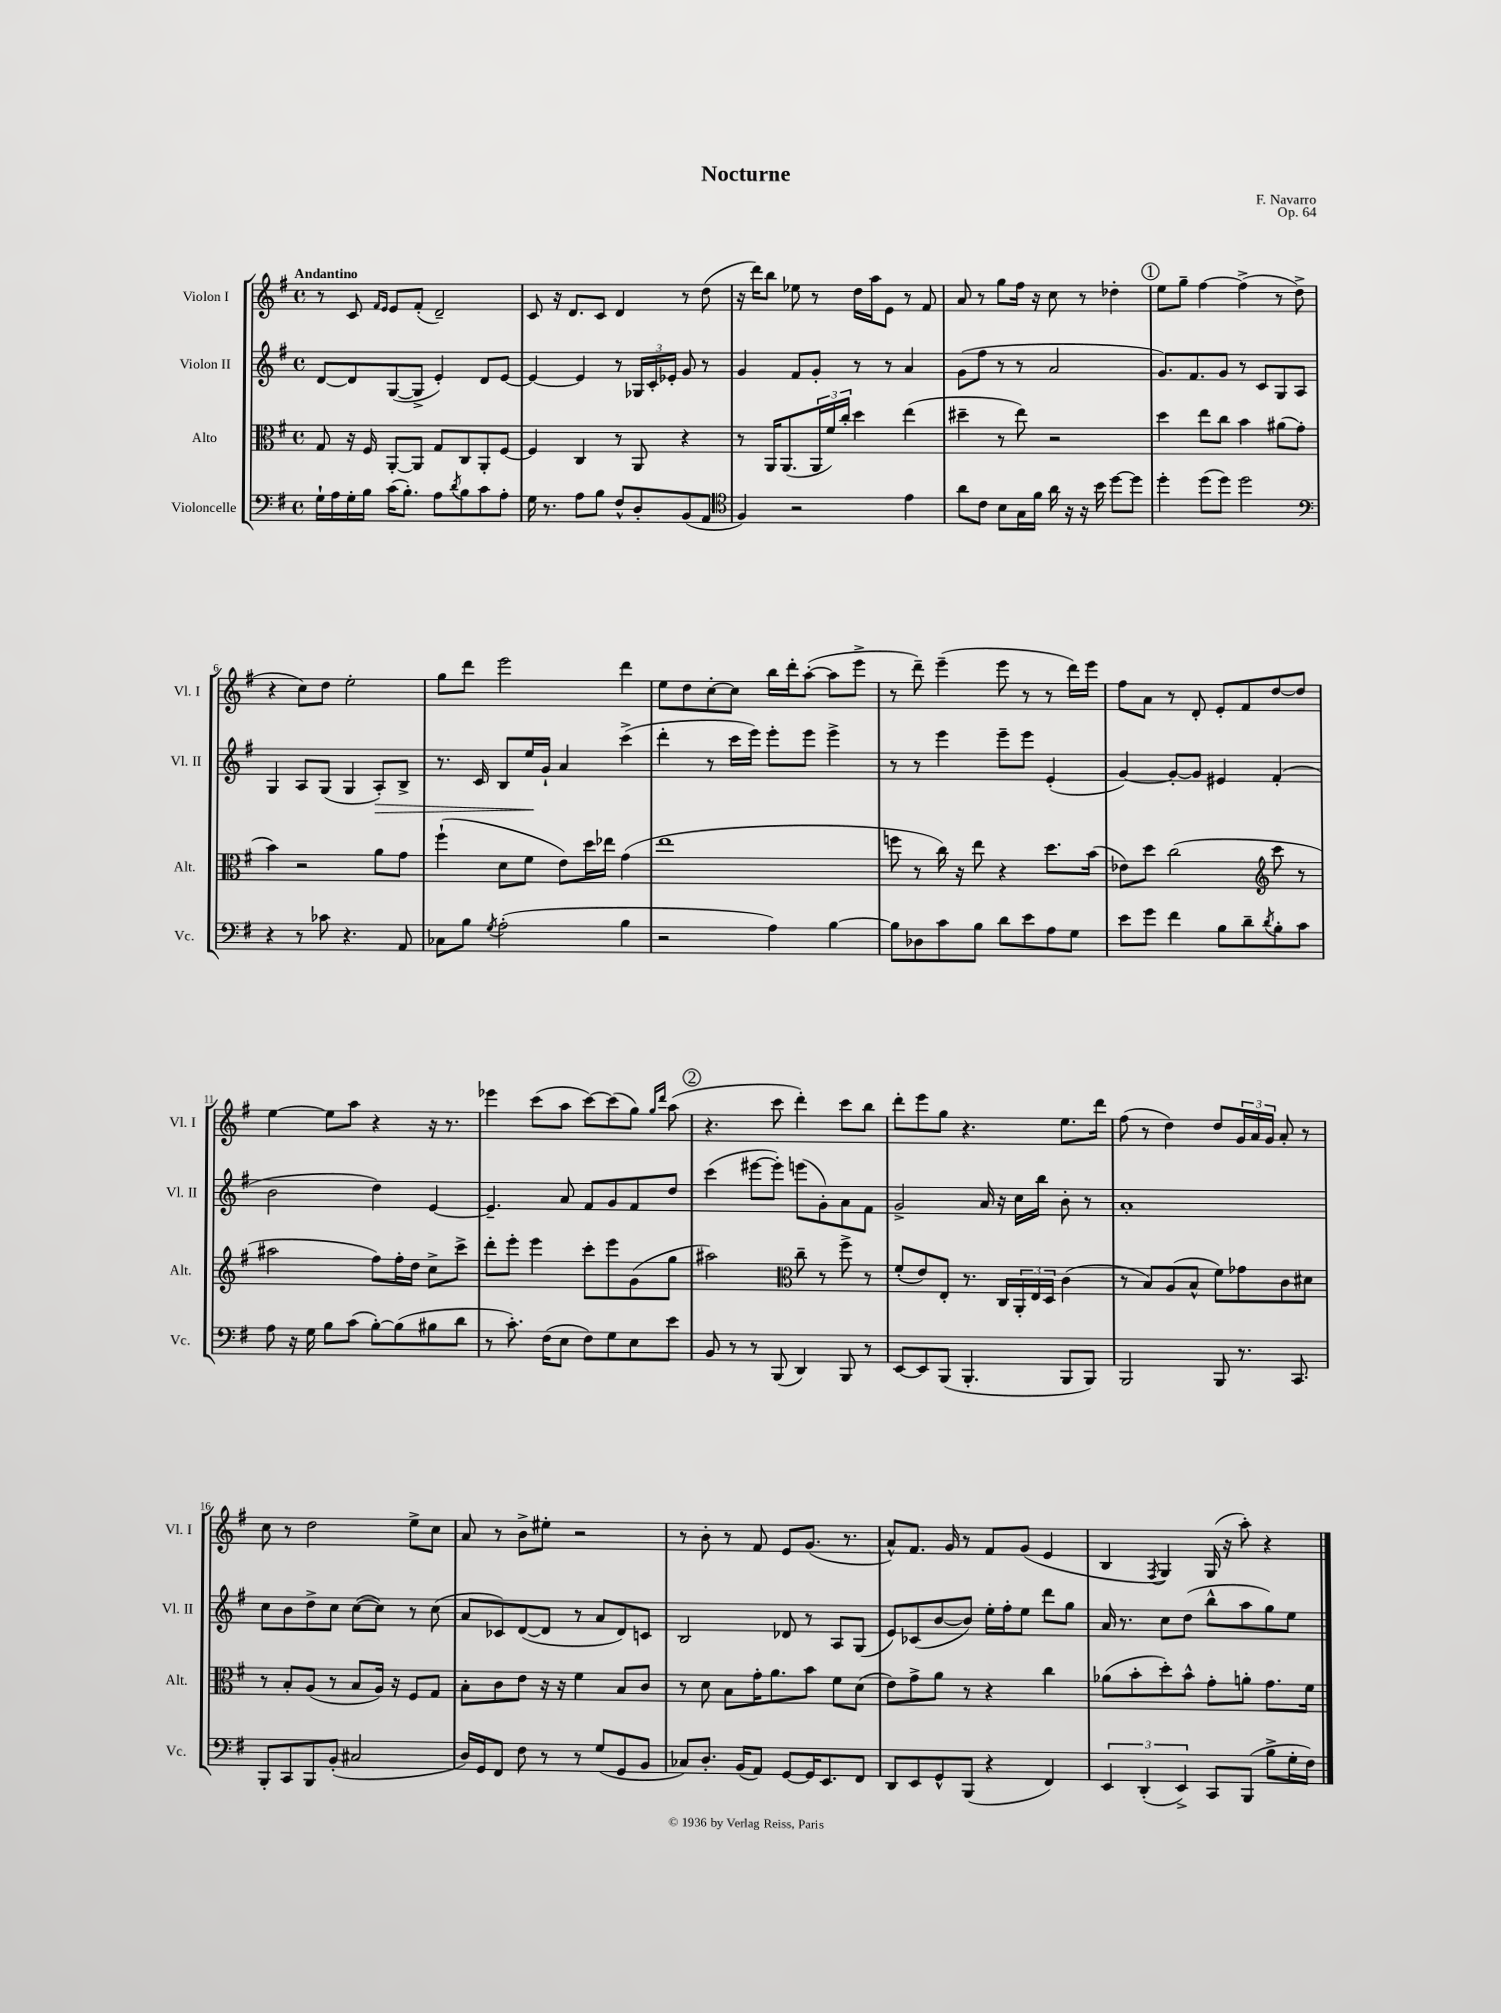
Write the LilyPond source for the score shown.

\header { title = "Nocturne" composer = "F. Navarro" opus = "Op. 64" }
<<
\new StaffGroup <<
\new Staff = "s0" \with { instrumentName = "Violon I" shortInstrumentName = "Vl. I" } {
    \clef treble \key g \major \defaultTimeSignature \time 4/4 \tempo "Andantino"
    r8 c'8 \grace { fis'16 e'16 } e'8 fis'8-.( d'2--) |
    c'8 r16 d'8. c'8 d'4 r8 d''8( |
    r16 d'''16) b''8 ees''8 r8 d''16 a''16 e'8 r8 fis'8 |
    a'8 r8 g''8 fis''16 r16 c''8 r8 des''4-. |
    \mark \markup { \circle "1" } e''8 g''8-- fis''4~ fis''4->( r8 d''8-> |
    r4 c''8) d''8 e''2-. |
    g''8 d'''8 e'''2 d'''4 |
    e''8 d''8 c''8~-. c''8 b''16 d'''16-. a''8~-.( a''8 e'''8-> |
    r8 d'''8--) e'''4--( e'''8 r8 r8 d'''16) e'''16 |
    fis''8 a'8 r8 d'8-. e'8-. fis'8 d''8~ d''8 |
    e''4~ e''8 a''8 r4 r16 r8. |
    ees'''4 c'''8( a''8 c'''8~) c'''8( g''8) \grace { g''16 d'''16 } a''8( |
    \mark \markup { \circle "2" } r4. c'''8 d'''4-.) c'''8 b''8 |
    d'''8-. e'''8 g''8 r4. e''8. d'''16 |
    fis''8( r8 d''4) d''8 \tuplet 3/2 { g'16 a'16 g'16 } a'8-. r8 |
    c''8 r8 d''2 e''8-> c''8 |
    a'8 r8 b'8-> eis''8-. r2 |
    r8 b'8-. r8 fis'8 e'8 g'8.( r8. |
    a'8-^) fis'8. g'16 r8 fis'8 g'8( e'4 |
    b4 \acciaccatura { fis8 } g4) g16( r16 a''8-.) r4 \bar "|." |
}
\new Staff = "s1" \with { instrumentName = "Violon II" shortInstrumentName = "Vl. II" } {
    \clef treble \key g \major \defaultTimeSignature \time 4/4
    d'8~ d'8 g8~( g8-> e'4-.) d'8 e'8~ |
    e'4~ e'4 r8 \tuplet 3/2 { ges16 c'16-. ees'16-. } g'8 r8 |
    g'4 fis'8 g'8-. r8 r8 a'4 |
    g'8( fis''8 r8 r8 a'2 |
    \mark \markup { \circle "1" } g'8.) fis'8. g'8 r8 c'8 g8 a8 |
    g4 a8 g8( g4 a8-.\>) b8-> |
    r8. c'16 b8 e''16\! g'16-! a'4 c'''4->( |
    d'''4-. r8 c'''16 e'''16) e'''8-. e'''8 e'''4-> |
    r8 r8 e'''4 e'''8-- e'''8 e'4-.( |
    g'4~) g'8~-. g'8 eis'4 fis'4-.( |
    b'2 d''4) e'4~ |
    e'4.-- a'8 fis'8 g'8 fis'8 d''8 |
    \mark \markup { \circle "2" } c'''4( eis'''8~ eis'''8-.) e'''8( g'8-.) a'8 fis'8 |
    g'2-> a'16 r16 c''16 b''16 b'8-. r8 |
    a'1-. |
    c''8 b'8 d''8-> c''8 c''8~( c''8) r8 c''8( |
    a'8 ces'8) d'8~( d'8 r8 a'8 d'8) c'8 |
    b2 des'8 r8 a8 g8( |
    e'8) ces'8( b'8~ b'8) e''16-. fis''16-. e''8 d'''8 g''8 |
    a'16 r8. c''8 d''8( b''8-^ a''8 g''8) e''8 \bar "|." |
}
\new Staff = "s2" \with { instrumentName = "Alto" shortInstrumentName = "Alt." } {
    \clef alto \key g \major \defaultTimeSignature \time 4/4
    g8 r16 fis16 a,8~-. a,8 g8 c8 a,8-. fis8~ |
    fis4 c4 r8 a,8 r4 |
    r8 a,16 a,8.( \tuplet 3/2 { a,16 fis'16) c''16-. } d''4 e''4( |
    dis''4-- r8 e''8) r2 |
    \mark \markup { \circle "1" } d''4 e''8 c''8 b'4 ais'8( g'8-. |
    b'4) r2 a'8 g'8 |
    fis''4-!( d'8 fis'8 e'8) d''16 ees''16 g'4( |
    e''1 |
    f''8 r8 c''16) r16 e''8 r4 d''8. b'16( |
    ees'8) d''8 c''2( \clef treble c'''8 r8 |
    ais''2 fis''8) fis''16-. d''16 c''8-> c'''8-> |
    d'''8-. e'''8-. e'''4 c'''8-. e'''8 g'8( g''8 |
    \mark \markup { \circle "2" } ais''2) \clef alto c''8-- r8 fis''8-> r8 |
    fis'8-.( e'8) e8-. r8. c16 \tuplet 3/2 { a,16-. e16 d16 } c'4( |
    r8 b8) a8( b8-^ fis'8) ges'8 c'8 dis'8 |
    r8 b8-. a8( r8 b8 a16) r16 fis8 g8 |
    b8-. c'8 e'8 r16 r16 fis'4 b8 c'8 |
    r8 d'8 b8 g'16-. a'8. b'8 fis'8 d'8( |
    e'8) g'8-> a'8 r8 r4 c''4 |
    aes'8( b'8-. d''8-.) b'8-^ g'8-. a'8-. g'8. fis'16 \bar "|." |
}
\new Staff = "s3" \with { instrumentName = "Violoncelle" shortInstrumentName = "Vc." } {
    \clef bass \key g \major \defaultTimeSignature \time 4/4
    g16-! a16 g16-. b16 c'16( b8.-.) a8 \acciaccatura { d'8 } b8 c'8 a8-. |
    g16 r8. a8 b8 fis8-^ d8-. b,8( a,8 |
    \clef tenor fis4) r2 e'4 |
    a'8 c'8 b8 g16 fis'16 a'16 r16 r16 b'16 d''8~ d''8 |
    \mark \markup { \circle "1" } d''4-. d''8( d''8) d''2 |
    \clef bass r4 r8 ces'8 r4. a,8 |
    ces8 b8 \acciaccatura { g8 } a2-.( b4 |
    r2 a4) b4~ |
    b8 des8 c'8 b8 d'8 e'8 a8 g8 |
    e'8 g'8 fis'4 b8 d'8-- \acciaccatura { d'8 } b8-. c'8 |
    a8 r16 g16 b8 c'8( b8~-.) b8( bis8 d'8 |
    r8 c'8.-.) fis16( e8 fis8) g8 e8 e'8 |
    \mark \markup { \circle "2" } b,8 r8 r8 b,,8( d,4) b,,8 r8 |
    e,8~ e,8 b,,8( b,,4.-. b,,8 b,,8) |
    b,,2 b,,8 r8. c,8. |
    b,,8-. c,8 b,,8 b,8-.( cis2 |
    d16) g,16 fis,8 fis8 r8 r8 g8( g,8 b,8 |
    ces8) d8.-. b,16( a,8) g,8~ g,16 e,8. fis,8 |
    d,8 e,8 g,8-^ b,,8( r4 fis,4) |
    \tuplet 3/2 { e,4 d,4-.( e,4->) } c,8 b,,8( b8-> g16-. fis16) \bar "|." |
}
>>
>>
